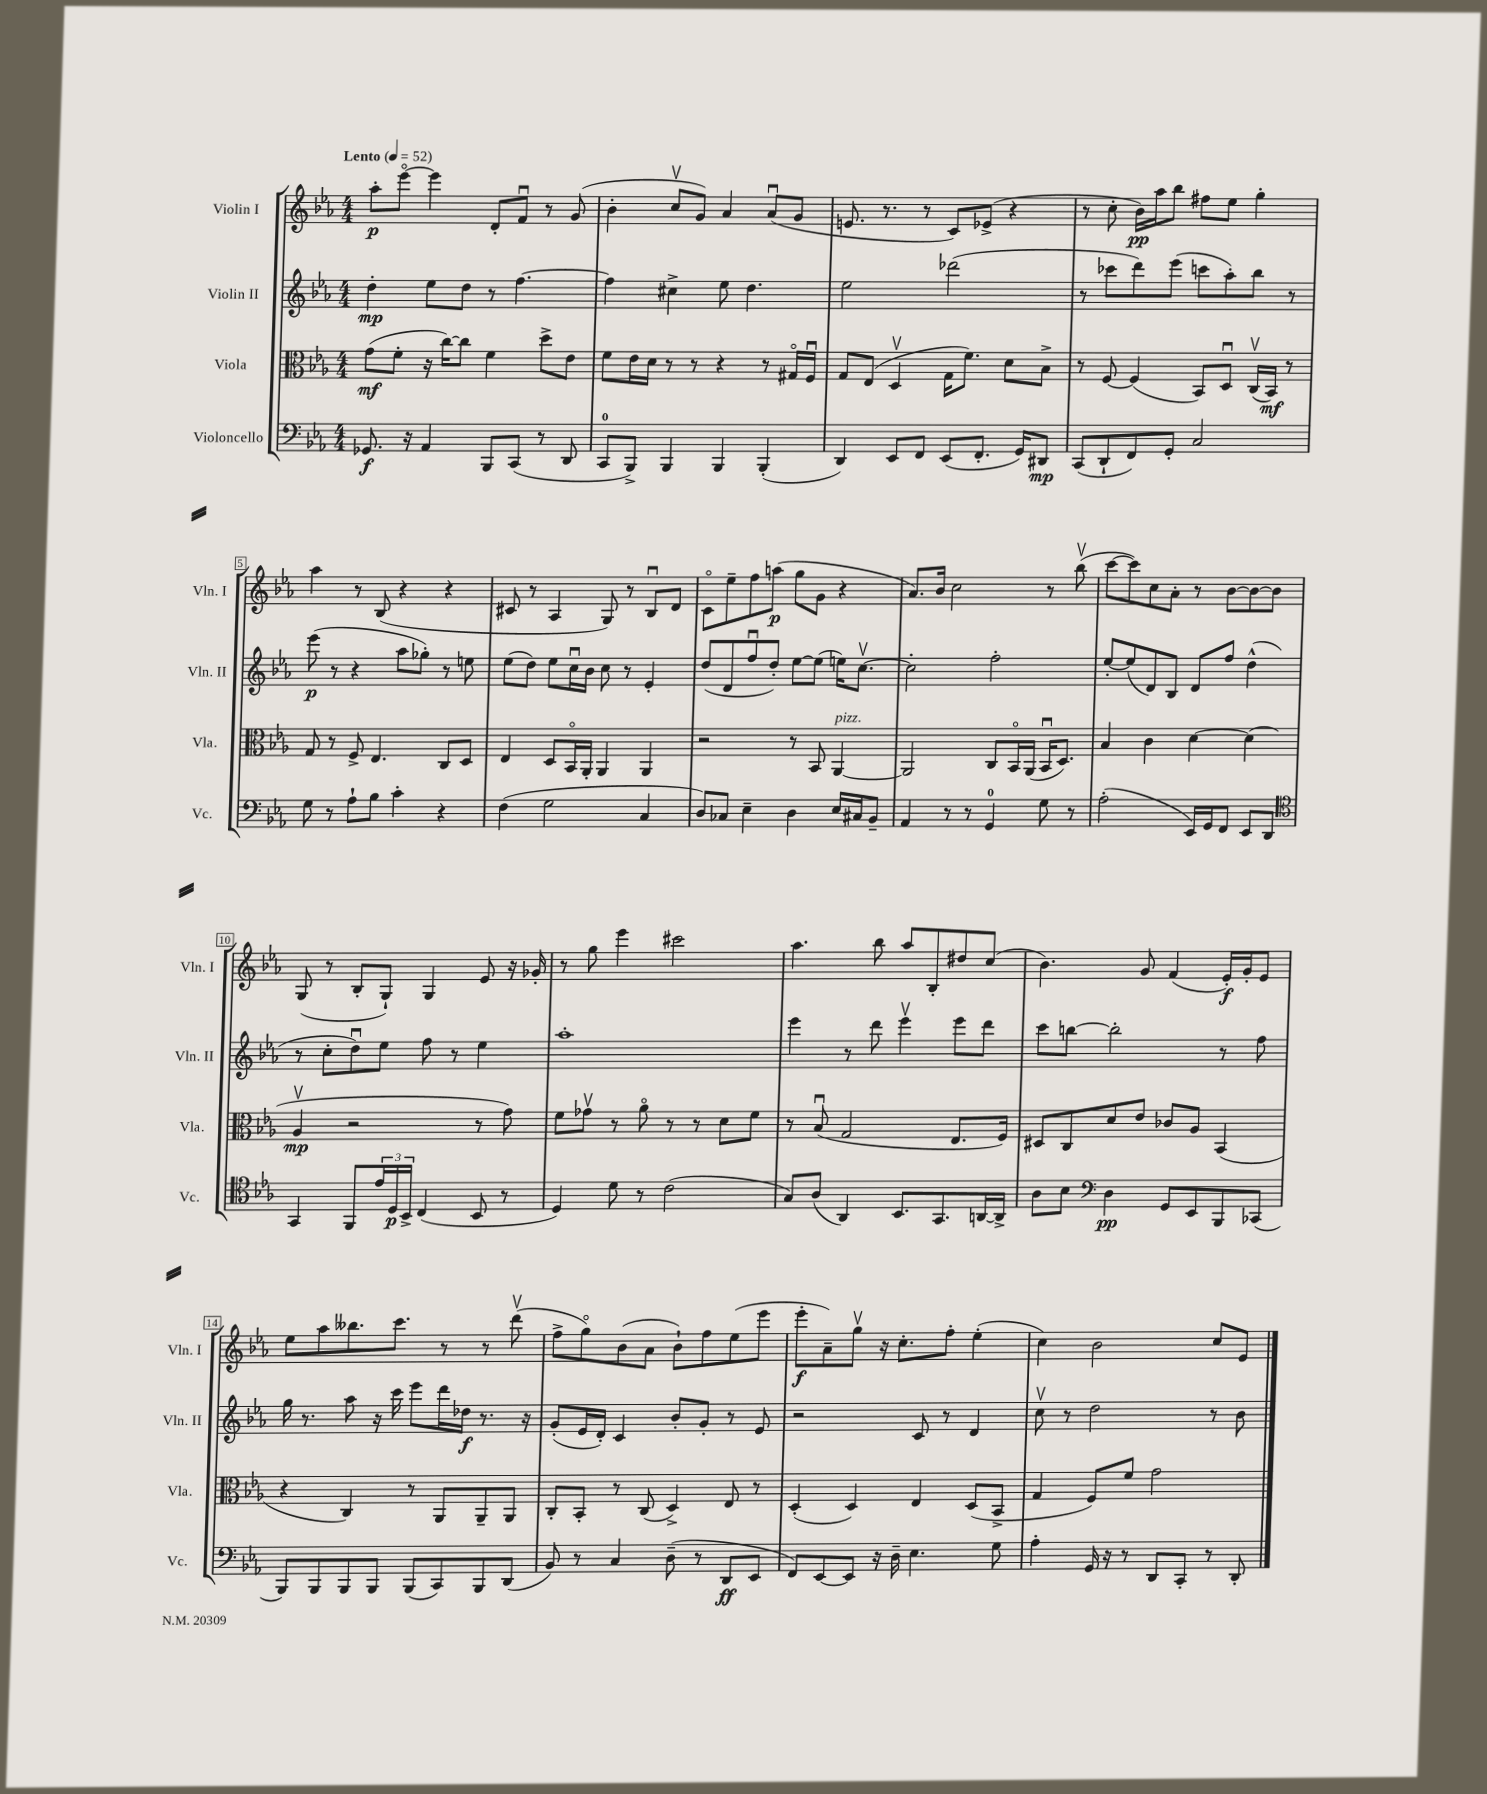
<<
\new StaffGroup <<
\new Staff = "s0" \with { instrumentName = "Violin I" shortInstrumentName = "Vln. I" } {
    \clef treble \key ees \major \numericTimeSignature \time 4/4 \tempo "Lento" 4 = 52
    aes''8-.\p ees'''8~\flageolet ees'''4 d'8-. f'8\downbow r8 g'8( |
    bes'4-. c''8\upbow g'8) aes'4 aes'8\downbow( g'8 |
    e'8. r8. r8 c'8) ees'8->( r4 |
    r8 c''8-. bes'16\pp) aes''16 bes''8 fis''8 ees''8 g''4-. |
    aes''4 r8 bes8( r4 r4 |
    cis'8 r8 aes4 g8) r8 bes8\downbow d'8 |
    c'8\flageolet ees''8-- f''8 a''8\p( g''8 g'8 r4 |
    aes'8.) bes'16 c''2 r8 bes''8\upbow( |
    c'''8~ c'''8) c''8 aes'8-. r8 bes'8~ bes'8~ bes'8 |
    g8( r8 bes8-. g8-!) g4 ees'8 r16 ges'16-. |
    r8 g''8 ees'''4 cis'''2 |
    aes''4. bes''8 aes''8 bes8-. dis''8 c''8( |
    bes'4.) g'8 f'4( ees'16-.\f) g'16-. ees'8 |
    ees''8 aes''8 beses''8. c'''8. r8 r8 d'''8\upbow( |
    f''8-> g''8\flageolet) bes'8( aes'8 bes'8-!) f''8 ees''8( ees'''8 |
    ees'''8-.\f aes'8--) g''8\upbow r16 c''8.-. f''8-. ees''4-.( |
    c''4) bes'2 c''8 ees'8 \bar "|." |
}
\new Staff = "s1" \with { instrumentName = "Violin II" shortInstrumentName = "Vln. II" } {
    \clef treble \key ees \major \numericTimeSignature \time 4/4
    d''4-.\mp ees''8 d''8 r8 f''4.~ |
    f''4 cis''4-> ees''8 d''4. |
    ees''2 des'''2( |
    r8 ces'''8 d'''8) ees'''8( c'''8 aes''8-.) bes''8 r8 |
    ees'''8\p( r8 r4 aes''8 ges''8-.) r8 e''8 |
    ees''8( d''8) ees''8 c''16\downbow bes'16 c''8 r8 ees'4-. |
    d''8( d'8 f''8\downbow d''8-.) ees''8~ ees''8( e''16) c''8.~\upbow |
    c''2-. f''2-. |
    ees''8~-. ees''8( d'8) bes8 d'8 f''8 d''4-^( |
    r8 c''8-. d''8\downbow) ees''8 f''8 r8 ees''4 |
    aes''1-. |
    ees'''4 r8 d'''8 ees'''4\upbow ees'''8 d'''8 |
    c'''8 b''8~ b''2-. r8 f''8 |
    g''16 r8. aes''8 r16 c'''16 ees'''8 d'''16 des''16\f r8. r16 |
    g'8-.( ees'16 d'16-.) c'4 bes'8-. g'8-. r8 ees'8 |
    r2 c'8 r8 d'4 |
    c''8\upbow r8 d''2 r8 bes'8 \bar "|." |
}
\new Staff = "s2" \with { instrumentName = "Viola" shortInstrumentName = "Vla." } {
    \clef alto \key ees \major \numericTimeSignature \time 4/4
    g'8\mf( f'8-. r16 c''16~) c''8 f'4 d''8-> ees'8 |
    f'8 ees'16 d'16 r8 r8 r4 r8 gis16\flageolet f16\downbow |
    g8 ees8( d4\upbow g16 f'8.) d'8 bes8-> |
    r8 f8~ f4( bes,8) d8\downbow c16\upbow( bes,16\mf) r8 |
    g8 r8 f8-> ees4. c8 d8 |
    ees4 d8 bes,16\flageolet aes,16-. aes,4 aes,4 |
    r2 r8 bes,8 aes,4~^\markup { \italic "pizz." } |
    aes,2 c8 bes,16\flageolet aes,16( bes,16\downbow d8.) |
    bes4 c'4 d'4~ d'4( |
    aes4\upbow\mp r2 r8 g'8) |
    f'8 ges'8\upbow r8 aes'8\flageolet r8 r8 d'8 f'8 |
    r8 bes8\downbow( g2 ees8. f16) |
    dis8 c8 d'8 ees'8 ces'8 aes8 bes,4( |
    r4 c4) r8 aes,8 aes,8-- aes,8 |
    c8-. bes,8-. r8 c8( d4->) ees8 r8 |
    d4-.( d4) ees4 d8( bes,8-> |
    g4 f8) f'8 g'2 \bar "|." |
}
\new Staff = "s3" \with { instrumentName = "Violoncello" shortInstrumentName = "Vc." } {
    \clef bass \key ees \major \numericTimeSignature \time 4/4
    ges,8.\f r16 aes,4 bes,,8 c,8( r8 d,8 |
    c,8-0 bes,,8->) bes,,4 bes,,4 bes,,4-.( |
    d,4) ees,8 f,8 ees,8( f,8.-. g,16) dis,8\mp |
    c,8( d,8-! f,8) g,8-. c2 |
    g8 r8 aes8-! bes8 c'4-. r4 |
    f4( g2 c4 |
    d8) ces8 ees4-- d4 ees16 cis16 bes,8-- |
    aes,4 r8 r8 g,4-0 g8 r8 |
    aes2-.( ees,16) g,16 f,8 ees,8 d,8 |
    \clef tenor g,4 f,8 \tuplet 3/2 { ees'16 d16\p bes,16-> } c4( bes,8 r8 |
    d4) d'8 r8 c'2( |
    g8) aes8( aes,4) bes,8. g,8. a,16~ a,16-> |
    aes8 bes8 \clef bass d4\pp g,8 ees,8 bes,,8 ces,8( |
    bes,,8) bes,,8 bes,,8 bes,,8 bes,,8( c,8) bes,,8 d,8( |
    bes,8) r8 c4 d8--( r8 d,8\ff ees,8 |
    f,8) ees,8~ ees,8 r16 d16-- ees4. g8 |
    aes4-. g,16 r16 r8 d,8 c,8-. r8 d,8-. \bar "|." |
}
>>
>>
\layout { \context { \Score \override BarNumber.stencil = #(make-stencil-boxer 0.1 0.3 ly:text-interface::print) } }
